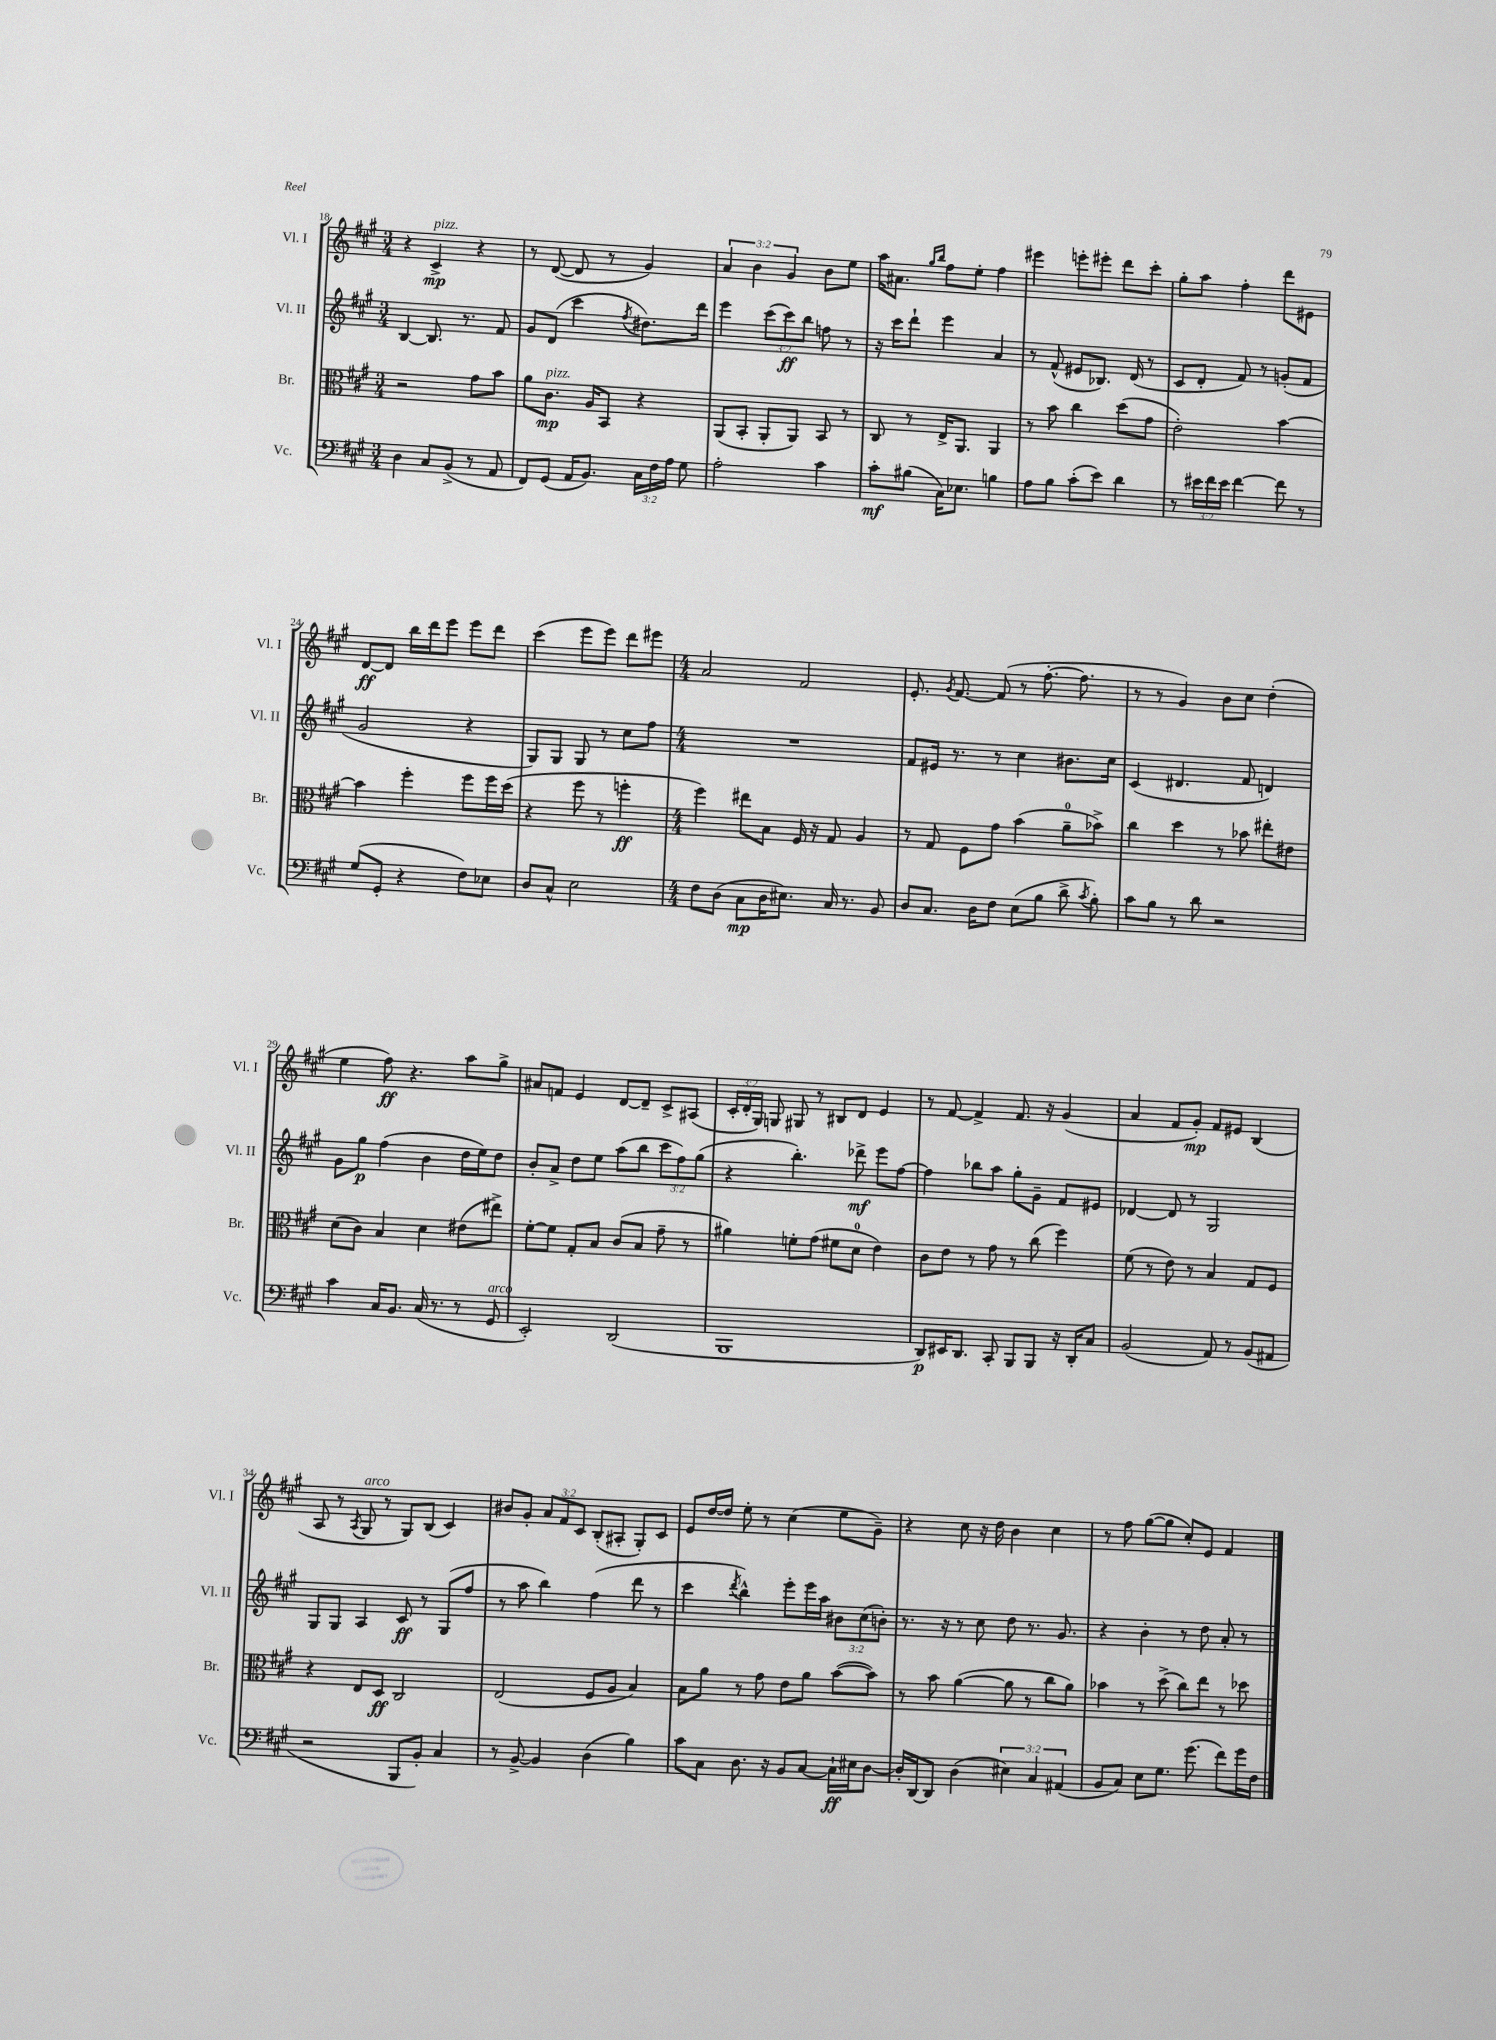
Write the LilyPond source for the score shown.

<<
\new StaffGroup <<
\new Staff = "s0" \with { instrumentName = "Vl. I" shortInstrumentName = "Vl. I" } {
    \clef treble \key a \major \numericTimeSignature \time 3/4 \override Staff.TupletNumber.text = #tuplet-number::calc-fraction-text
    \autoBeamOff r4 cis'4->\mp^\markup { \italic "pizz." } r4 |
    r8 d'8~( d'8 r8 gis'4) |
    \tuplet 3/2 { a'4 b'4 gis'4 } b'8[ e''8] |
    a''16[ ais'8.] \grace { gis''16[ b''16] } fis''8[ e''8]-. fis''4 |
    eis'''4 e'''8[-. eis'''8]-. d'''8[ cis'''8]-. |
    gis''8[-. a''8] fis''4-. d'''8[ eis'8] |
    d'8[~\ff d'8] b''16[ d'''16 e'''8] e'''8[ d'''8] |
    cis'''4( e'''8[ e'''8]) d'''8[ eis'''8] |
    \numericTimeSignature \time 4/4 a'2 fis'2 |
    e'8.-. \acciaccatura { gis'8 } fis'8.~ fis'8( r8 fis''8.~-. fis''8. |
    r8 r8 gis'4) b'8[ cis''8] d''4-.( |
    e''4 fis''8\ff) r4. a''8[ gis''8]-> |
    ais'8[ f'8] e'4 d'8[~ d'8]-- cis'8[-> ais8]( |
    \tuplet 3/2 { cis'16[-. d'16-. gis16]) } g8 gis8 r8 bis8[ d'8] e'4 |
    r8 fis'8~ fis'4-> fis'8. r16 gis'4( |
    a'4 fis'8[ gis'8]-.\mp) fis'8[ eis'8] b4( |
    a8 r8 \acciaccatura { a8 } gis8^\markup { \italic "arco" } r8 gis8[) b8]( cis'4) |
    bis'8[ gis'8]-. \tuplet 3/2 { a'8[ fis'8 cis'8] } b8[-.( ais8]-. gis8[-.) cis'8] |
    e'8[ d''16~ d''16] e''8-. r8 cis''4( e''8[ gis'8]--) |
    r4 cis''8 r16 d''16 b'4 cis''4 |
    r8 fis''8 gis''8[~( gis''8] cis''8[-.) e'8] fis'4 \bar "|." |
}
\new Staff = "s1" \with { instrumentName = "Vl. II" shortInstrumentName = "Vl. II" } {
    \clef treble \key a \major \numericTimeSignature \time 3/4 \override Staff.TupletNumber.text = #tuplet-number::calc-fraction-text
    \autoBeamOff b4~ b8. r8. fis'8 |
    gis'8[ d'8]( cis'''4 \acciaccatura { fis''8 } dis''8.[) d'''16] |
    e'''4 \tuplet 3/2 { cis'''8[( cis'''8\ff) b''8] } f''8 r8 |
    r16 cis'''16[ d'''8]-! e'''4 a'4 |
    r8 fis'8-^( eis'8[ bes8.]) d'16( r8 |
    cis'8[ d'8]-. fis'8) r8 g'8[-.( fis'8] |
    gis'2 r4 |
    gis8[) gis8] gis8 r8 cis''8[ fis''8] |
    \numericTimeSignature \time 4/4 R1 |
    fis'8[ eis'16] r8. r8 cis''4 bis'8.[ cis''16] |
    cis'4( dis'4. fis'8 d'4) |
    gis'8[ gis''8]\p fis''4( b'4 d''16[ e''16) d''8] |
    b'8[-. a'8]-> d''8[ e''8] a''8[( b''8] \tuplet 3/2 { cis'''8[ fis''8) gis''8]( } |
    r4 b''4.-.) des'''8->\mf e'''8[ fis''8]~ |
    fis''4 bes''8[ a''8] gis''8[-. gis'8]-- fis'8[ eis'8] |
    des'4~ des'8 r8 gis2 |
    gis8[ gis8] a4 cis'8\ff r8 gis8[( fis''8] |
    r8 a''8 b''4) fis''4( d'''8 r8 |
    cis'''4 \acciaccatura { d'''8 } b''4-^) e'''8[-. e'''16 a''16] \tuplet 3/2 { bis'8[ cis''8( b'8]-.) } |
    r8. r16 r8 cis''8 d''8 r8. gis'8. |
    r4 b'4-. r8 d''8 a'8-. r8 \bar "|." |
}
\new Staff = "s2" \with { instrumentName = "Br." shortInstrumentName = "Br." } {
    \clef alto \key a \major \numericTimeSignature \time 3/4
    \autoBeamOff r2 gis'8[ b'8] |
    a'8[ cis'8.]\mp^\markup { \italic "pizz." } a16[ b,8] r4 |
    a,8[( b,8]-. a,8[-. a,8]) b,8 r8 |
    cis8 r8 e16[-> a,8.] a,4 |
    r8 b'8 cis''4 d''8[( gis'8] |
    e'2-.) b'4~ |
    b'4 fis''4-. fis''8[ fis''16 d''16]( |
    r4 fis''8 r8 f''4-.\ff |
    \numericTimeSignature \time 4/4 fis''4) eis''8[ b8] fis16 r16 gis8 a4 |
    r8 gis8 fis8[ gis'8] b'4( a'8[-0-- bes'8]->) |
    cis''4 d''4 r8 bes'8 eis''8[-. eis'8] |
    d'8[( cis'8]) b4 d'4 eis'8[( eis''8]->) |
    fis'8[~-. fis'8] gis8[-. b8] cis'8[( b8] gis'8-- r8 |
    ais'4) f'8[-. gis'8]( fis'8[ d'8]-0 e'4) |
    cis'8[ e'8] r8 gis'8 r8 cis''8( fis''4) |
    fis'8( r8 e'8) r8 b4 gis8[ fis8] |
    r4 e8[ d8]\ff cis2 |
    e2( fis8[ a8] b4) |
    b8[ a'8] r8 gis'8 e'8[ a'8] b'8[~( b'8]) |
    r8 b'8 a'4~( a'8 r8 cis''8[ a'8]) |
    bes'4 r8 d''8->( cis''8[) e''8] r8 des''8 \bar "|." |
}
\new Staff = "s3" \with { instrumentName = "Vc." shortInstrumentName = "Vc." } {
    \clef bass \key a \major \numericTimeSignature \time 3/4 \override Staff.TupletNumber.text = #tuplet-number::calc-fraction-text
    \autoBeamOff d4 cis8[ b,8]->( r8 a,8 |
    fis,8[) gis,8]( a,16[ b,8.]) \tuplet 3/2 { cis16[ fis16 a16] } gis8 |
    a2-. cis'4 |
    cis'8[-.\mf bis8]( cis16[) ees8.] b4 |
    a8[ b8] cis'8[-.( e'8]) d'4 |
    r8 \tuplet 3/2 { eis'16[ fis'16 eis'16] } fis'4~ fis'8 r8 |
    gis8[( gis,8]-. r4 fis8[) ees8] |
    d8[ cis8]-^ e2 |
    \numericTimeSignature \time 4/4 fis8[ d8]( cis8[\mp d16 eis8.]) cis16 r8. b,8 |
    d8[ cis8.] d16[ fis8] e8[( b8] d'8-> \acciaccatura { cis'8 } b8-.) |
    cis'8[ b8] r8 d'8 r2 |
    cis'4 cis16[ b,8.] cis16( r8. r8 gis,8^\markup { \italic "arco" } |
    e,2-.) d,2( |
    b,,1 |
    d,8[\p) eis,16 d,8.] cis,8-. b,,8[ b,,8] r16 d,16[-. cis8] |
    b,2( a,8) r8 b,8[( ais,8] |
    r2 b,,8[ b,8]-.) cis4 |
    r8 b,8~-> b,4 d4( b4) |
    cis'8[ cis8] d8. r16 b,8[ cis8]~ cis16[-!\ff eis16 d8]~ |
    d16[-. d,16~ d,8] d4( \tuplet 3/2 { eis4) cis4 ais,4( } |
    b,8[ cis8]) e8[ gis8.] gis'8.( fis'8[) gis'16 fis16] \bar "|." |
}
>>
>>
\layout { \context { \Score currentBarNumber = #18 } }
